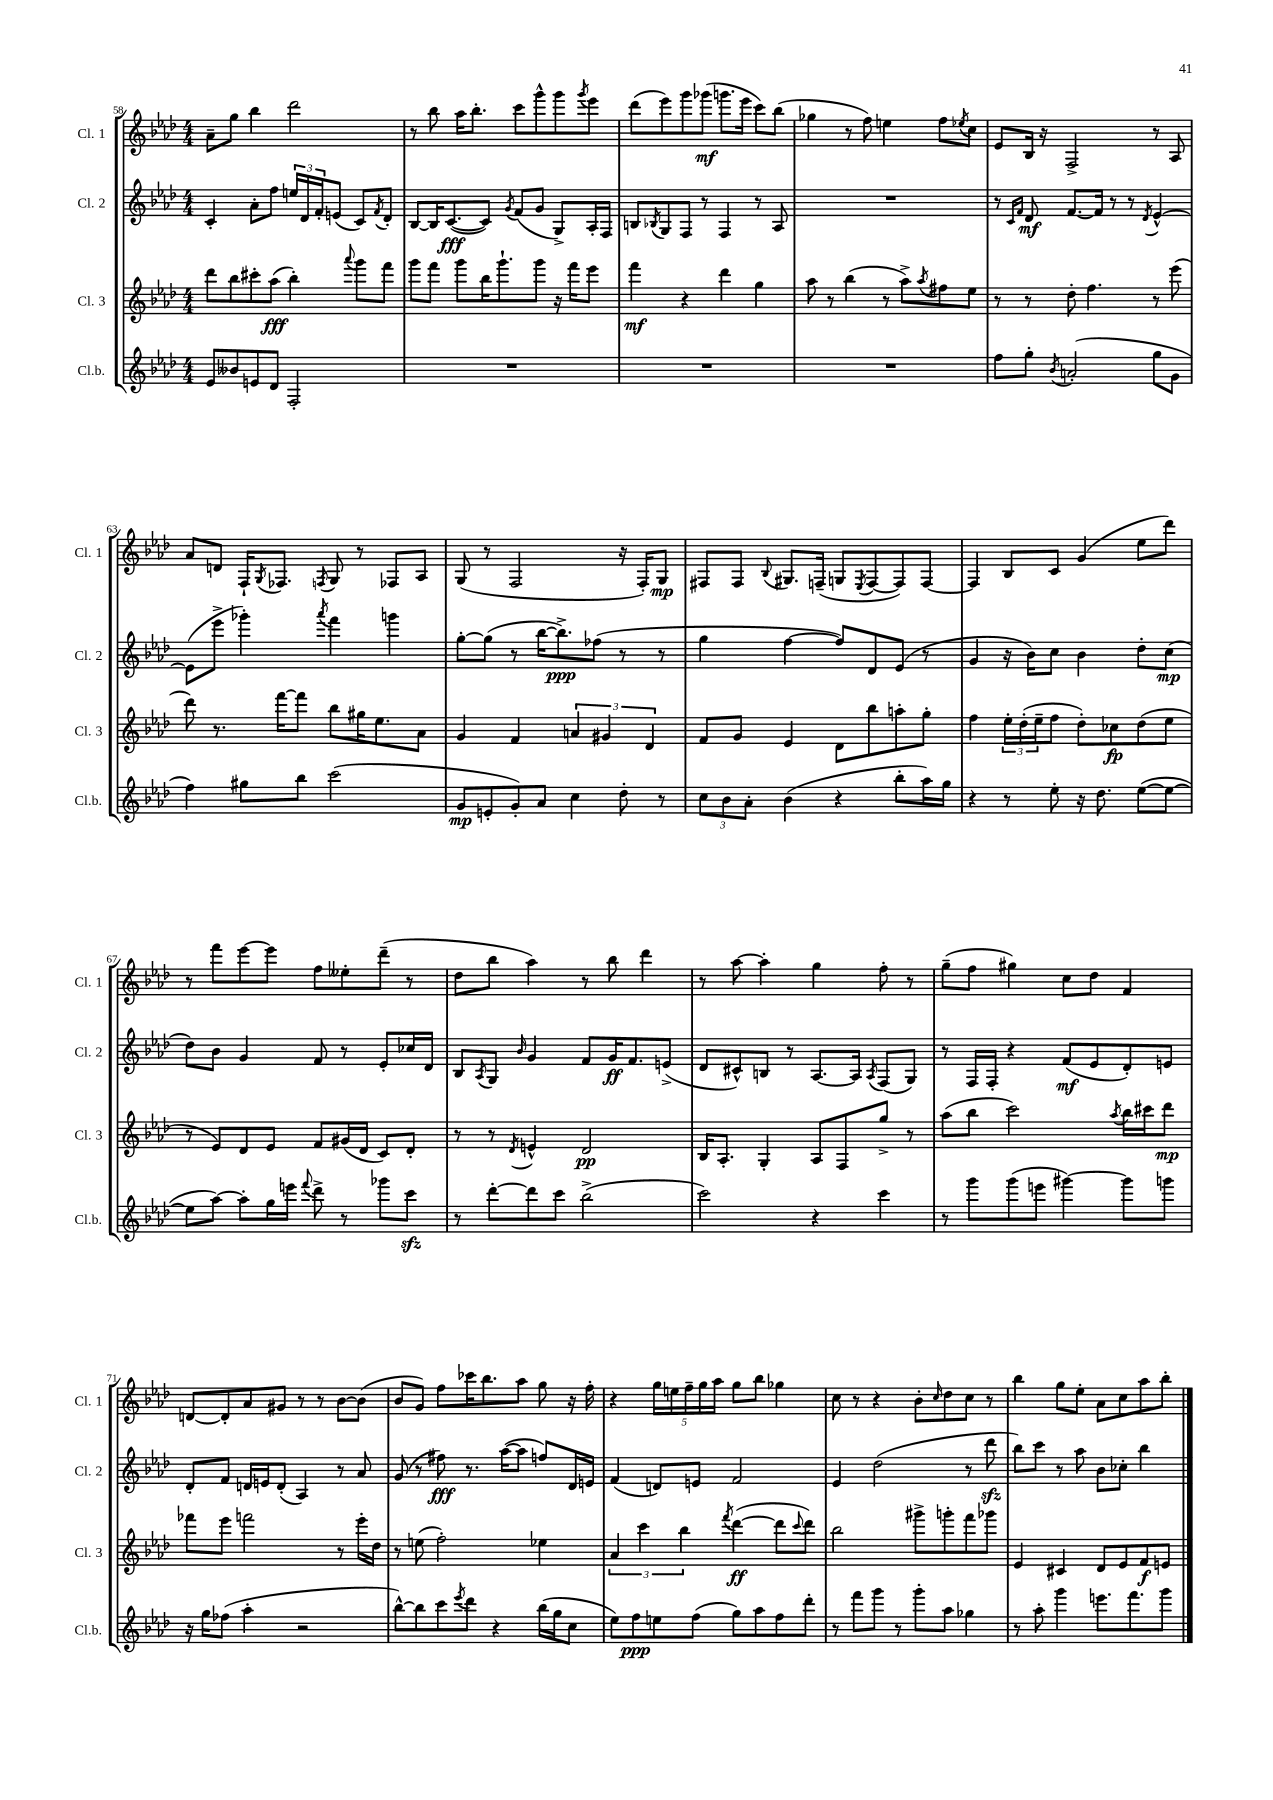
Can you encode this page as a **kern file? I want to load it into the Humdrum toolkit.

**kern	**kern	**kern	**kern
*staff4	*staff3	*staff2	*staff1
*clefG2	*clefG2	*clefG2	*clefG2
*k[b-e-a-d-]	*k[b-e-a-d-]	*k[b-e-a-d-]	*k[b-e-a-d-]
*M4/4	*M4/4	*M4/4	*M4/4
8e-/L	8ddd-\L	4c'/	8a-~\L
8b--/	8bb-\	.	8gg\J
8e/	8ccc#'\	8a-'\L	4bb-\
8d-/J	(8aa-\J	8ff\J	.
2F'/	4bb-'\)	24ee/LL	2ddd-\
.	.	24d-/	.
.	.	24f'/J	.
.	.	(8e/J	.
.	8qqaaa-/	.	.
.	8ggg\L	8c/L)	.
.	.	8qf/	.
.	8fff\J	8d-'/J	.
=	=	=	=
1r	8ggg\L	[8B-/L	8r
.	8fff\J	16B-/]K	8bb-\
.	.	([8.c/	.
.	8ggg\L	.	16aa-\LK
.	.	.	8.bb-'\J
.	16bb-\K	8c/]J)	.
.	8.ggg`\	.	.
.	.	8qg/	.
.	.	(8f/L	8ccc\L
.	8ggg\J	8g/J	8ggg^^\
.	16r	8G^/L)	8ggg\
.	16fff\LK	.	.
.	.	.	8qggg/
.	8eee-\J	16A-'/L	8eee-\J
.	.	16F/JJ	.
=	=	=	=
1r	4fff\	8B/L	(8ddd-\L
.	.	8qB-/	.
.	.	8G/	8eee-\)
.	4r	8F/J	8ggg\
.	.	8r	(8ggg-\J
.	4ddd-\	4F/	8.ggg\L
.	.	.	16eee-\Jk
.	4gg\	8r	8ccc\L)
.	.	8A-/	(8bb-\J
=	=	=	=
1r	8aa-\	1r	4gg-\
.	8r	.	.
.	(4bb-\	.	8r
.	.	.	8ff\)
.	8r	.	4ee\
.	8aa-^\L)	.	.
.	8qaa-/	.	.
.	8ff#\	.	8ff\L
.	.	.	8qee-/
.	8ee-\J	.	8cc\J
=	=	=	=
8ff\L	8r	8r	8e-/L
.	.	16qqc/LL	.
.	.	16qqf/JJ	.
8gg'\J	8r	8d-/	16B-/Jk
.	.	.	16r
8qb-/	.	.	.
(2a'/	8dd-'\	[8.f/L	2F^/
.	4.ff\	.	.
.	.	16f/]Jk	.
.	.	8r	.
.	.	8r	.
.	.	8qd-/	.
8gg\L	8r	[4e-^^/	8r
8g\J	(8eee-\	.	8A-/
=	=	=	=
4ff\)	8ddd-\)	(8e-\]L	8a-/L
.	8.r	8eee-^\J	8d/J
8gg#\L	.	4ggg-'\)	16F`/LK
.	.	.	8qG/
.	[16fff\LK	.	8.F-/J
8bb-\J	8fff\]J	.	.
.	.	8qaaa-/	8qF/
(2ccc\	8bb-\L	4fff\	8G/
.	16gg#\K	.	8r
.	8.ee-\	.	.
.	.	4ggg\	8F-/L
.	8a-\J	.	8A-/J
=	=	=	=
8g/L	4g/	[8gg'\L	(8G/
8e'/	.	(8gg\]J	8r
8g'/)	4f/	8r	2F/
8a-/J	.	[16bb-\LK	.
.	.	8.bb-^\])	.
4cc\	6a/	.	.
.	.	(8ff-\J	.
.	6g#/	.	.
8dd-'\	.	8r	16r
.	.	.	16F'/LK)
.	6d-/	.	.
8r	.	8r	8G/J
=	=	=	=
12cc\L	8f/L	4gg\	8F#/L
12b-\	.	.	.
.	8g/J	.	8F#/J
12a-'\J	.	.	.
.	.	.	8qqB-/
(4b-\	4e-/	[4ff\	8.G#/L
.	.	.	(16F~/Jk
4r	8d-\L	8ff/]L)	8G/L
.	.	.	8qE-/
.	8bb-\	8d-/	[8F/
8bb-'\L	8aa'\	(8e-/J	8F/])
16aa-\L)	8gg'\J	8r	[8F/J
16gg\JJ	.	.	.
=	=	=	=
4r	4ff\	4g/	4F/]
8r	24ee-'\LL	16r	8B-/L
.	(24dd-'\	.	.
.	.	16b-\LK)	.
.	24ee-~\J	.	.
8ee-'\	8ff\J	8cc\J	8c/J
16r	8dd-'\L)	4b-\	(4g/
8.dd-\	.	.	.
.	8cc-\	.	.
([8ee-\L	(8dd-\	8dd-'\L	8ee-\L
8ee-\_J	8ee-\J	(8cc\J	8ddd-\J)
=	=	=	=
8ee-\]L	8r	8dd-\L)	8r
[8aa-\J)	8e-/L)	8b-\J	8fff\L
8aa-'\]L	8d-/	4g/	[8eee-\
16gg\L	8e-/J	.	8eee-\]J
16eee\JJ	.	.	.
8qqfff/	.	.	.
8ddd-^\	8f/L	8f/	8ff\L
8r	(16g#/L	8r	8ee--'\
.	16d-/JJ	.	.
8ggg-\L	8c/L)	8e-'/L	(8ddd-~\J
8ccc\J	8d-'/J	16cc-/L	8r
.	.	16d-/JJ	.
=	=	=	=
8r	8r	8B-/L	8dd-\L
.	.	8qA-/	.
[8ddd-'\L	8r	8G/J	8bb-\J
.	8qd-/	16qqb-/	.
8ddd-\]	4e^^/	4g/	4aa-\)
8ccc\J	.	.	.
(2bb-^\	2d-/	8f/L	8r
.	.	16g/K	8bb-\
.	.	8.f/	.
.	.	.	4ddd-\
.	.	(8e^/J	.
=	=	=	=
2ccc\)	16B-/LK	8d-/L	8r
.	8.A-'/J	.	.
.	.	8c#^^/)	[8aa-\
.	4G'/	8B/J	4aa-'\]
.	.	8r	.
4r	8A-/L	[8.A-/L	4gg\
.	8F/	.	.
.	.	16A-/]Jk	.
.	.	8qA-/	.
4ccc\	8gg^/J	(8F/L	8ff'\
.	8r	8G/J)	8r
=	=	=	=
8r	(8aa-\L	8r	(8gg~\L
8ggg\L	8bb-\J	16F/LL	8ff\J
.	.	16F'/JJ	.
(8ggg\	2ccc\)	4r	4gg#\)
8eee\J	.	.	.
[4ggg#\)	.	(8f/L	8cc\L
.	.	8e-/	8dd-\J
.	8qaa-/	.	.
8ggg#\]L	16bb-\LL	8d-'/)	4f/
.	16ccc#\J	.	.
8ggg\J	8ddd-\J	8e/J	.
=	=	=	=
16r	8fff-\L	8d-'/L	[8d/L
16gg\LK	.	.	.
(8ff-\J	8eee-\J	8f/J	8d'/]
4aa-'\	2fff\	16d/LL	8a-/
.	.	16e/J	.
.	.	(8d'/J	8g#/J
2r	.	4A-/)	8r
.	.	.	8r
.	8r	8r	[8b-\L
.	16eee-'\LL	8a-/	(8b-\]J
.	16dd-\JJ	.	.
=	=	=	=
[8bb-^^\L)	8r	(8g/	8b-/L
8bb-\]	(8ee\	8r	8g/J)
8ccc\	2ff'\)	8ff#\)	8ff\L
8qeee-/	.	.	.
8ddd-\J	.	8.r	16ccc-\K
.	.	.	8.bb-\
4r	.	.	.
.	.	([16aa-\LK	.
.	.	8aa-\]J	8aa-\J
(16bb-\LL	4ee-\	8ff/L)	8gg\
16gg\J	.	.	.
8cc\J	.	16d-/L	16r
.	.	16e/JJ	16ff'\
=	=	=	=
8ee-\L)	6a-/	(4f/	4r
8ff\	.	.	.
.	6ccc\	.	.
8ee\	.	8d/L)	20gg\LL
.	.	.	20ee\
.	6bb-\	.	.
.	.	.	20ff~\
(8ff\J	.	8e/J	.
.	.	.	20gg\
.	.	.	20aa-\JJ
.	8qfff/	.	.
8gg\L)	([4ddd-\	2f/	8gg\L
8aa-\	.	.	8bb-\J
8ff\	8ddd-\]L	.	4gg-\
.	8qqccc/	.	.
8ddd-'\J	8ddd-\J)	.	.
=	=	=	=
8r	2bb-\	4e-/	8cc\
8fff\L	.	.	8r
8ggg\J	.	(2dd-\	4r
8r	.	.	.
8ggg'\L	8ggg#^\L	.	8b-'\L
.	.	.	16qqcc/
8aa-\J	8ggg'\	.	8dd-\
4gg-\	8fff\	8r	8cc\J
.	8ggg-\J	8ddd-\	8r
=	=	=	=
8r	4e-/	8bb-\L)	4bb-\
8aa-'\	.	8ccc\J	.
4ggg\	4c#/	8r	8gg\L
.	.	8aa-\	8ee-'\J
8.eee\L	8d-/L	8b-\L	8a-\L
.	8e-/	8cc-'\J	8cc\
8.fff\	.	.	.
.	8f/	4bb-\	8aa-\
8ggg\J	8e/J	.	8bb-'\J
==	==	==	==
*-	*-	*-	*-
